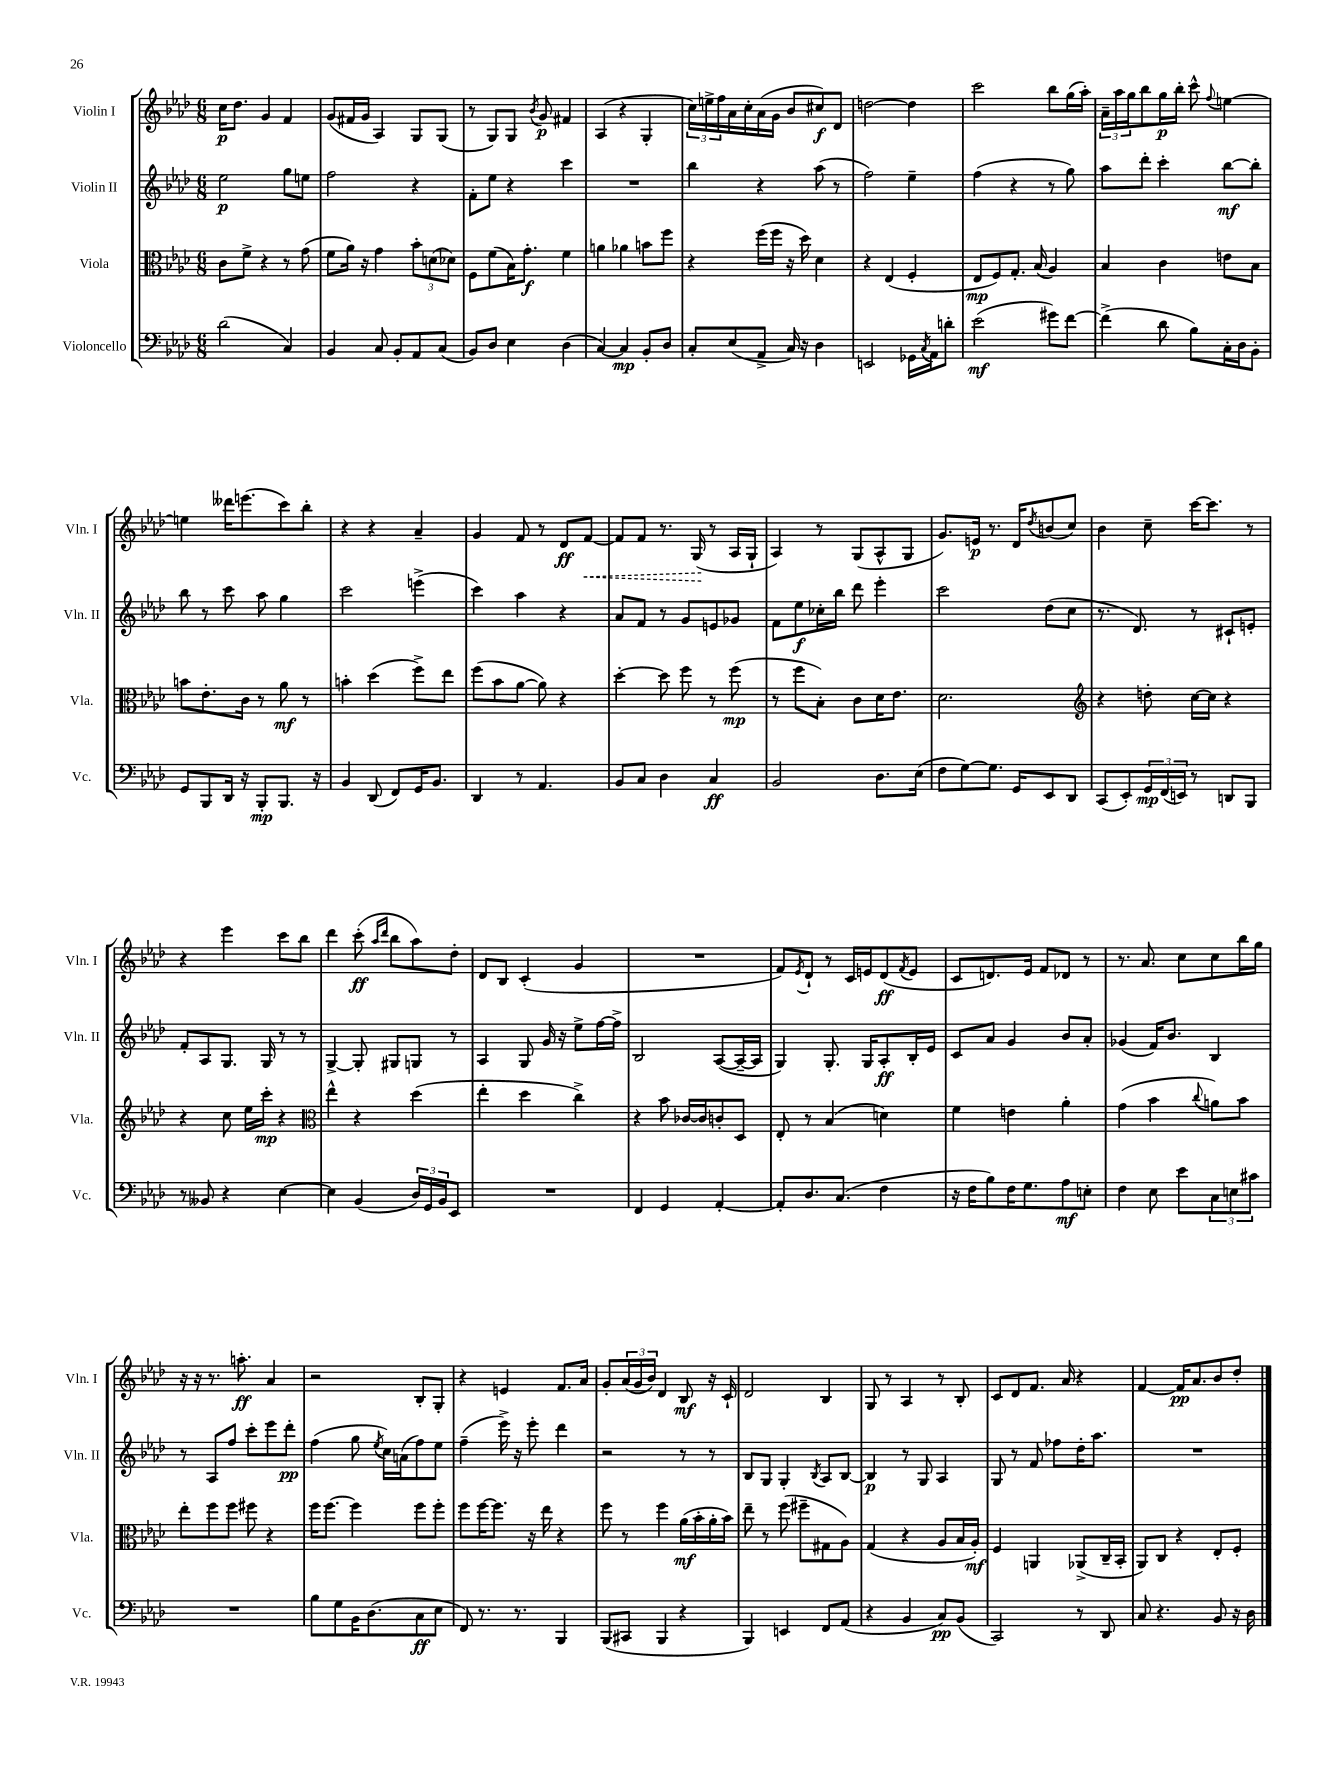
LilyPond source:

<<
\new StaffGroup <<
\new Staff = "s0" \with { instrumentName = "Violin I" shortInstrumentName = "Vln. I" } {
    \clef treble \key aes \major \numericTimeSignature \time 6/8
    c''16\p des''8. g'4 f'4 |
    g'8( fis'16 g'16 aes4) g8 g8( |
    r8 g8) g8 \acciaccatura { bes'8 } g'8\p fis'4 |
    aes4( r4 g4-. |
    \tuplet 3/2 { c''16) e''16-> f''16 } aes'16 c''16-. aes'16( g'16 bes'8 cis''8\f) des'8 |
    d''2~ d''4 |
    c'''2 bes''8 g''16( aes''16-.) |
    \tuplet 3/2 { aes'16-- aes''16 g''16 } bes''8 g''16\p bes''16-. c'''8-^ \appoggiatura { f''8 } e''4~ |
    e''4 deses'''16 e'''8.( c'''8) bes''8-. |
    r4 r4 aes'4-- |
    g'4 f'8 r8 des'8\ff \once \override Hairpin.style = #'dashed-line f'8~\< |
    f'8 f'8 r8. g16\!( r8 aes16 g16-! |
    aes4) r8 g8( aes8-^ g8 |
    g'8.) e'16\p r8. des'16 \acciaccatura { des''8 } b'8( c''8) |
    bes'4 c''8-- c'''16~ c'''8. r8 |
    r4 ees'''4 c'''8 bes''8 |
    des'''4 c'''8-.\ff( \grace { aes''16 des'''16 } bes''8 aes''8) des''8-. |
    des'8 bes8 c'4-.( g'4 |
    R2. |
    f'8) \acciaccatura { ees'8 } des'8-! r8 c'16 e'16 des'8\ff( \acciaccatura { f'8 } e'8 |
    c'8 d'8.) ees'16 f'8 des'8 r8 |
    r8. aes'8. c''8 c''8 bes''16 g''16 |
    r16 r16 r8. a''8.-.\ff aes'4 |
    r2 bes8-. g8-. |
    r4 e'4 f'8. aes'16 |
    g'8-. \tuplet 3/2 { aes'16( g'16 bes'16) } des'4 bes8\mf r16 c'16-! |
    des'2 bes4 |
    g8 r8 aes4 r8 bes8-. |
    c'8 des'8 f'8. aes'16 r4 |
    f'4~ f'16\pp aes'8. bes'8 des''8-. \bar "|." |
}
\new Staff = "s1" \with { instrumentName = "Violin II" shortInstrumentName = "Vln. II" } {
    \clef treble \key aes \major \numericTimeSignature \time 6/8
    ees''2\p g''8 e''8 |
    f''2 r4 |
    f'8-. ees''8 r4 c'''4 |
    R2. |
    bes''4 r4 aes''8( r8 |
    f''2) ees''4-- |
    f''4( r4 r8 g''8) |
    aes''8 des'''8-. c'''4-. bes''8~\mf bes''8-. |
    bes''8 r8 c'''8 aes''8 g''4 |
    c'''2 e'''4->( |
    c'''4) aes''4 r4 |
    aes'8 f'8 r8 g'8 e'8 ges'8 |
    f'8 ees''8\f ces''16-. bes''16 des'''8 ees'''4-. |
    c'''2 des''8( c''8 |
    r8. des'8.) r8 cis'8-! e'8-. |
    f'8-. aes8 g8. g16 r8 r8 |
    g4~-> g8-. gis8 g8 r8 |
    aes4 g8 g'16 r16 ees''8-> f''16~ f''16-> |
    bes2 aes8~( aes16~-- aes16 |
    g4) g8.-. g16 aes8-.\ff bes16-. ees'16 |
    c'8 aes'8 g'4 bes'8 aes'8-. |
    ges'4( f'16) bes'8. bes4 |
    r8 aes8 f''8 c'''8-. ees'''8 des'''8-.\pp |
    f''4( g''8 \acciaccatura { ees''8 } c''16) a'16( f''8) ees''8 |
    f''4--( ees'''16->) r16 ees'''8-. des'''4 |
    r2 r8 r8 |
    bes8 g8 g4-. \acciaccatura { bes8 } aes8 bes8~ |
    bes4\p r8 g8 aes4 |
    g8 r8 f'8 fes''8 des''16-. aes''8. |
    R2. \bar "|." |
}
\new Staff = "s2" \with { instrumentName = "Viola" shortInstrumentName = "Vla." } {
    \clef alto \key aes \major \numericTimeSignature \time 6/8
    c'8 f'8-> r4 r8 g'8( |
    f'8 aes'16) r16 g'4 \tuplet 3/2 { bes'8-. d'8( des'8) } |
    f8 f'8( bes16) g'8.-.\f f'4 |
    a'4 aes'4 b'8 f''8 |
    r4 f''16( f''16 r16 des''16) des'4 |
    r4 ees4( f4-. |
    ees8\mp f8) g8.-. bes16( aes4) |
    bes4 c'4 e'8 bes8 |
    b'8 ees'8.-. c'16 r8 aes'8\mf r8 |
    b'4-. des''4( f''8->) ees''8 |
    f''8( bes'8 aes'8~ aes'8) r4 |
    des''4~-. des''8 f''8 r8 f''8\mp( |
    r8 f''8 bes8-.) c'8 des'16 ees'8. |
    des'2. |
    \clef treble r4 d''8-. c''16~ c''16 r4 |
    r4 c''8 ees''16 c'''16-.\mp r4 |
    \clef alto ees''4-^ r4 des''4( |
    ees''4-. des''4 c''4->) |
    r4 bes'8 ces'16~ ces'16 c'8-. des8 |
    ees8-. r8 bes4( d'4) |
    f'4 e'4 aes'4-. |
    g'4( bes'4 \appoggiatura { c''8 } a'8) bes'8 |
    ees''8-. f''8 f''8 fis''8 r4 |
    f''16 f''8.~ f''4 f''8 f''8-. |
    f''8 f''16~ f''8. r16 ees''16 r4 |
    f''8 r8 f''4 aes'16\mf( bes'16-. aes'16-. bes'16) |
    ees''8-- r8 f''8( fis''8-- gis8 aes8) |
    g4( r4 aes8 bes16 aes16-.\mf) |
    f4 a,4 aes,8->( c16-- bes,16-. |
    aes,8) c8 r4 ees8-. f8-. \bar "|." |
}
\new Staff = "s3" \with { instrumentName = "Violoncello" shortInstrumentName = "Vc." } {
    \clef bass \key aes \major \numericTimeSignature \time 6/8
    des'2( c4) |
    bes,4 c8 bes,8-. aes,8 c8( |
    bes,8) des8 ees4 des4( |
    c4~) c4\mp bes,8-. des8 |
    c8-. ees8( aes,8-> c16) r16 des4 |
    e,2 ges,16 \acciaccatura { c8 } aes,16 d'8-. |
    ees'2\mf( gis'8) f'8~ |
    f'4->( des'8 bes8) c16-. des16 bes,8-. |
    g,8 bes,,8 des,16 r16 bes,,8-.\mp bes,,8. r16 |
    bes,4 des,8( f,8) g,16 bes,8. |
    des,4 r8 aes,4. |
    bes,8 c8 des4 c4\ff |
    bes,2 des8. ees16( |
    f8 g8~) g8. g,16 ees,8 des,8 |
    c,8( ees,8-.) \tuplet 3/2 { g,16\mp f,16( e,16) } r8 d,8 bes,,8 |
    r8 beses,8 r4 ees4~ |
    ees4 bes,4( \tuplet 3/2 { des16) g,16 bes,16 } ees,8 |
    R2. |
    f,4 g,4 aes,4~-. |
    aes,8-. des8. c8.( f4 |
    r16 f16 bes8) f16 g8. aes8\mf e8-. |
    f4 ees8 ees'8 \tuplet 3/2 { c8 e8 cis'8 } |
    R2. |
    bes8 g8 bes,16 des8.( c8\ff ees8 |
    f,8) r8. r8. bes,,4 |
    bes,,8( cis,8 bes,,4 r4 |
    bes,,4) e,4 f,8 aes,8( |
    r4 bes,4 c8\pp) bes,8( |
    c,2) r8 des,8 |
    c8 r4. bes,8 r16 des16 \bar "|." |
}
>>
>>
\layout { \context { \Score \remove "Bar_number_engraver" } }
